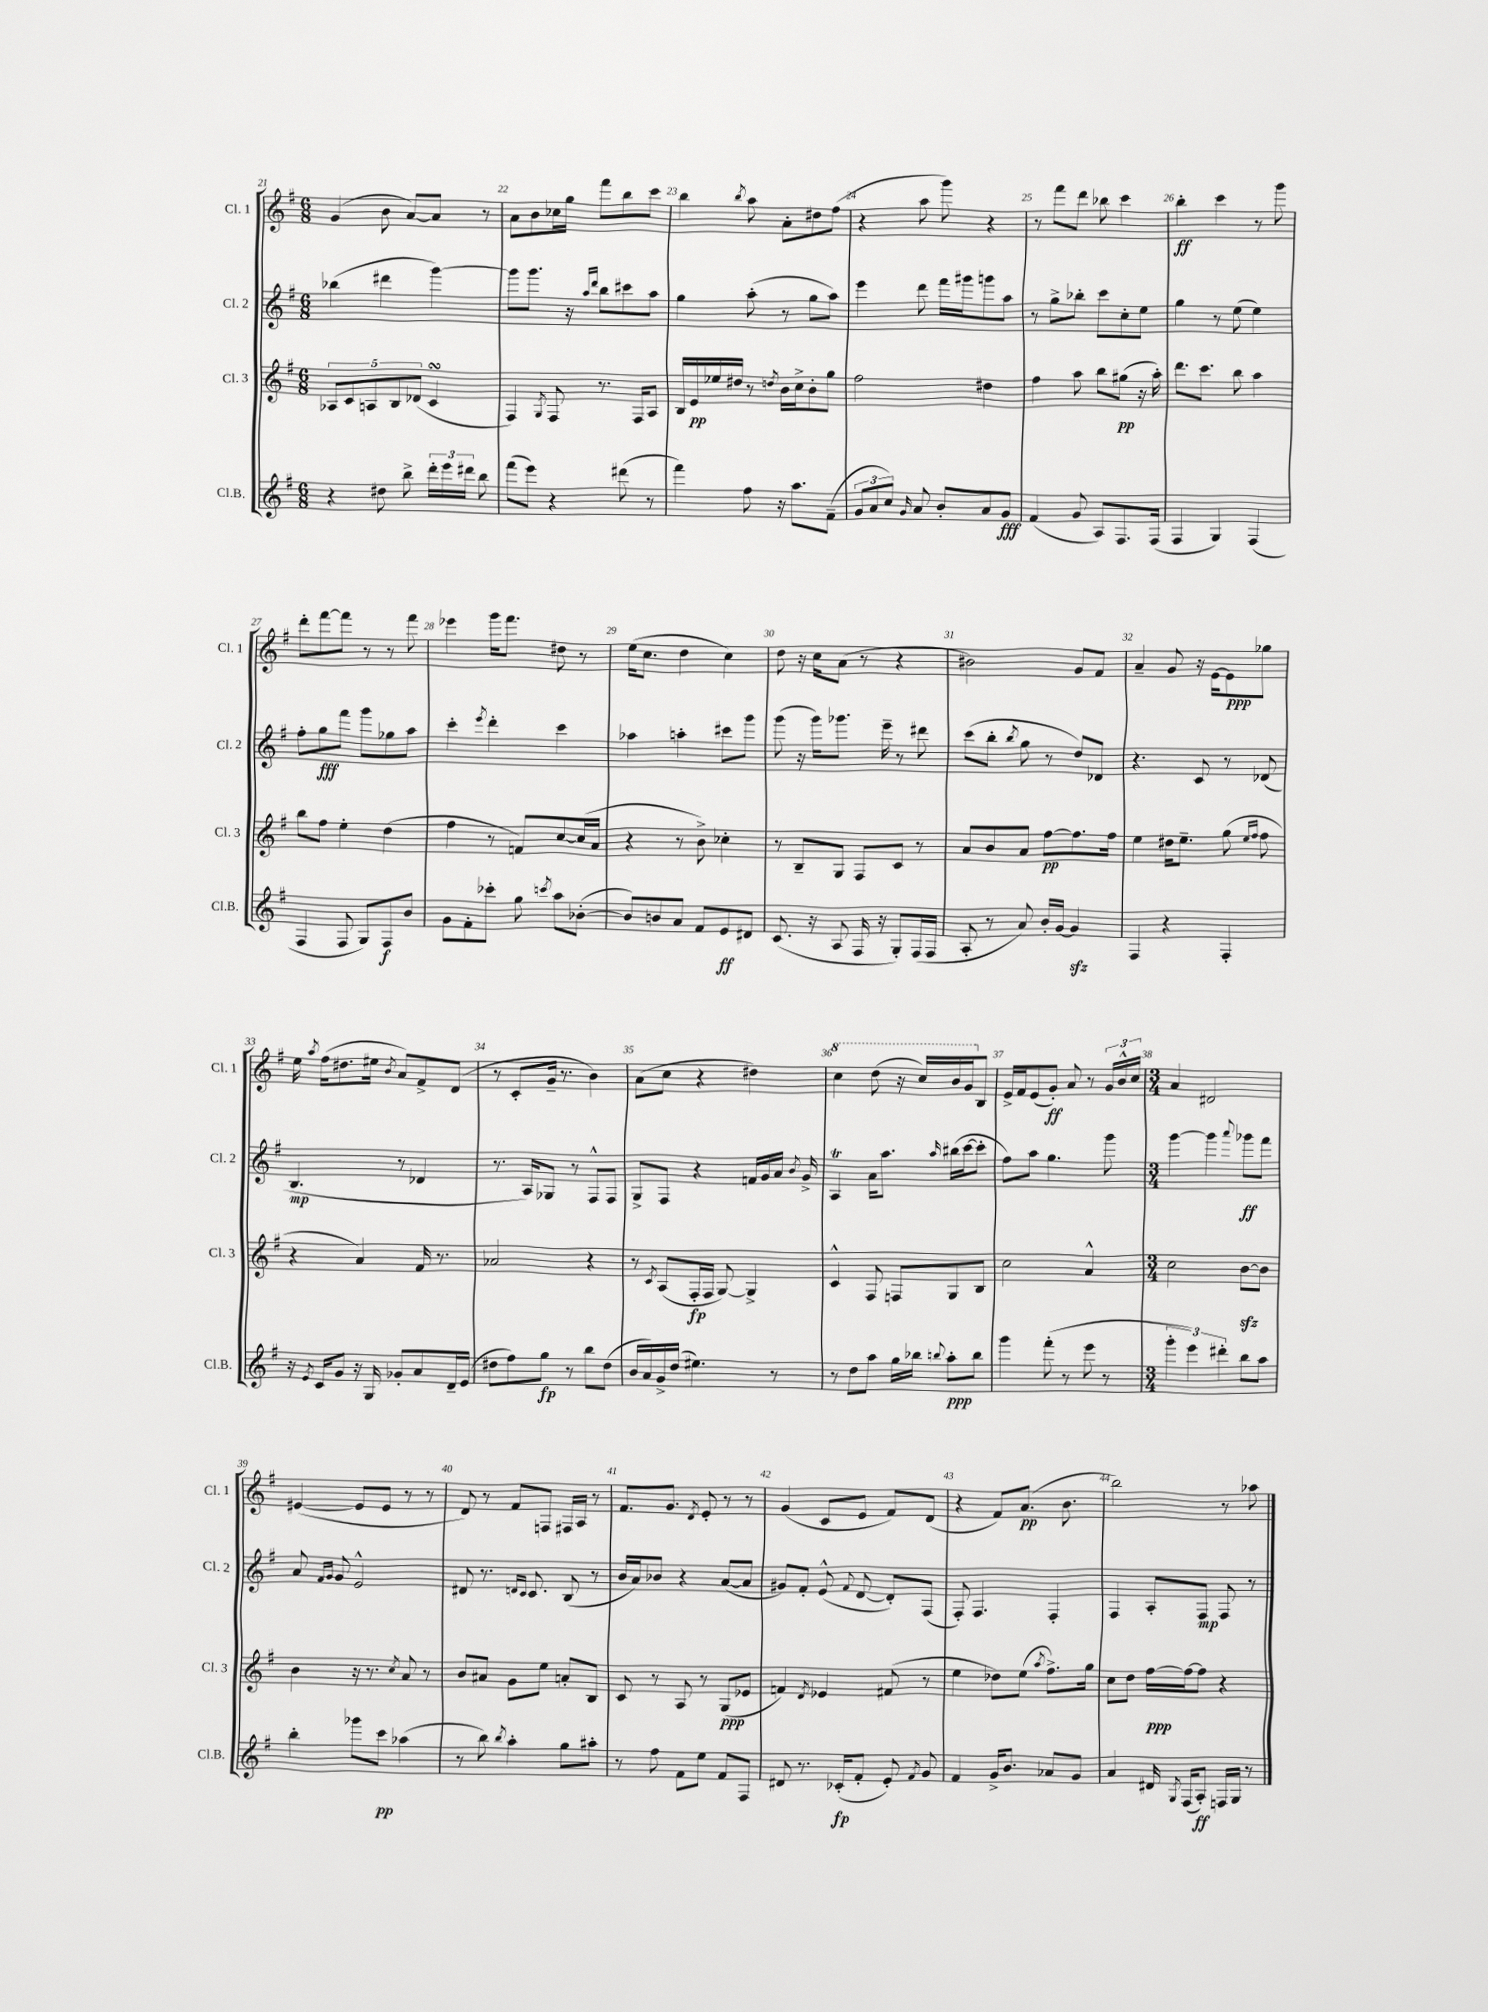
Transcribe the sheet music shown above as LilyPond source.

<<
\new StaffGroup <<
\new Staff = "s0" \with { instrumentName = "Cl. 1" shortInstrumentName = "Cl. 1" } {
    \clef treble \key g \major \numericTimeSignature \time 6/8
    \autoBeamOff g'4( b'8 a'8[~) a'8] r8 |
    a'8[ b'8 ces''16 g''16] fis'''8[ b''8 c'''8] |
    b''4 \acciaccatura { b''8 } a''8 a'8[-. dis''8 fis''8]( |
    r4 a''8 g'''8) r4 |
    r8 fis'''8[ d'''8] bes''8 c'''4 |
    b''4-.\ff c'''4 r8 g'''8 |
    d'''8[-. fis'''8~ fis'''8] r8 r8 fis'''8 |
    ees'''4 g'''16[ fis'''8.] dis''8 r8 |
    e''16[( c''8.] d''4 c''4) |
    d''8 r16 c''16[ a'8]( r8 r4 |
    bis'2) g'8[ fis'8] |
    a'4-- g'8 r16 e'16[~ e'8\ppp ges''8] |
    e''16 \acciaccatura { a''8 } fis''16[( dis''8. eis''16] \acciaccatura { b'8 } a'8[) fis'8-> d'8]( |
    r8 c'8[-. g'16]-- r8. b'4) |
    a'8[( c''8] r4 dis''4) |
    \ottava #1 c'''4 d'''8( r16 c'''16[) b''16 g''16 \ottava #0 b8] |
    e'16[-> fis'16 e'8( g'8]-.\ff) a'8 r8 \tuplet 3/2 { g'16[ b'16-^ c''16] } |
    \numericTimeSignature \time 3/4 a'4 dis'2 |
    eis'4~( eis'8[ eis'8] r8 r8 |
    d'8) r8 fis'8[ f8] fis16[ a16] r8 |
    fis'8.[ g'8.] \acciaccatura { d'8 } e'8-. r8 r8 |
    g'4( c'8[ e'8] fis'8[) d'8]( |
    r4 fis'8[) a'8.]\pp( b'8. |
    b''2) r8 aes''8 \bar "|." |
}
\new Staff = "s1" \with { instrumentName = "Cl. 2" shortInstrumentName = "Cl. 2" } {
    \clef treble \key g \major \numericTimeSignature \time 6/8
    \autoBeamOff bes''4( dis'''4 g'''4~) |
    g'''8[ g'''8.] r16 \grace { a''16[ d'''16] } b''8[ cis'''8 a''8] |
    g''4 a''8-.( r8 g''8[ a''8]) |
    e'''4 d'''8 fis'''16[ gis'''16 g'''8 a''8] |
    r8 g''8[-> bes''8]-. c'''8[ c''8-. e''8] |
    g''4 r8 e''8( e''4) |
    fis''8[-. g''8\fff fis'''8] g'''8[ ges''8 a''8] |
    c'''4-. \acciaccatura { e'''8 } d'''4-. c'''4 |
    aes''4 a''4-. cis'''8[ g'''8] |
    g'''8( r16 g'''16[) ges'''8.] e'''16-- r8 dis'''8 |
    c'''8[( b''8]-. \acciaccatura { b''8 } g''8 r8 d''8[) des'8] |
    r4. c'8 r8 des'8( |
    b4.\mp r8 des'4 |
    r8. a16[) ges8] r8 fis8[-^ fis8] |
    g8[-> fis8] r4 f'16[ g'16 a'16] \acciaccatura { b'8 } g'16-> |
    a4\trill a'16[ a''8.] \grace { a''16 } bis''16[( c'''16~ c'''8]-. |
    fis''8[) a''8] g''4. g'''8 |
    \numericTimeSignature \time 3/4 g'''4~ g'''4 \appoggiatura { a'''8 } ges'''8[\ff fis'''8] |
    a'8 \grace { fis'16[ g'16] } g'8 e'2-^ |
    dis'8 r8. \grace { d'16[ c'16] } c'8. b8( r8 |
    b'16[ a'16) bes'8] r4 a'8[~( a'8] |
    gis'8[) fis'8]-. e'8-^( \appoggiatura { fis'8 } d'8~ d'8[-.) fis8]( |
    fis8-.) fis4. fis4-. |
    fis4 a8[-. fis8]\mp fis8 r8 \bar "|." |
}
\new Staff = "s2" \with { instrumentName = "Cl. 3" shortInstrumentName = "Cl. 3" } {
    \clef treble \key g \major \numericTimeSignature \time 6/8
    \autoBeamOff \tuplet 5/4 { aes8[ c'8 a8 b8 des'8]( } c'4\turn |
    fis4) \acciaccatura { g8 } fis8 r8. fis16[ a8] |
    b16[ e'16\pp ees''16 dis''16] r8 \acciaccatura { d''8 } b'16[ c''16-> b'8-. g''8] |
    fis''2 dis''4 |
    fis''4 a''8 b''8[ gis''8]\pp( r16 a''16-.) |
    d'''8.[ c'''8.] b''8 a''4 |
    b''8[ fis''8] e''4-. d''4( |
    fis''4 r8 f'8[) c''8~ c''16( a'16] |
    r4 r8 b'8->) ces''4-. |
    r8 b8[-- g8] fis8[ c'8] r8 |
    a'8[ b'8 a'8] fis''8[~\pp fis''8. fis''16] |
    e''4 dis''16[ e''8.]-- g''8( \grace { e''16[ fis''16] } fis''8 |
    r4 a'4) fis'16 r8. |
    aes'2 r4 |
    r8 \acciaccatura { c'8 } a8[( fis16-.\fp fis16] g8~) g4-> |
    c'4-^ fis8 f8[ g8 b8] |
    c''2 a'4-^ |
    \numericTimeSignature \time 3/4 c''2 b'8[~\sfz b'8] |
    b'4 r16 r8. \acciaccatura { c''8 } a'8 r8 |
    b'8[ ais'8] g'8[ e''8] a'8[-. b8] |
    c'8 r8 a8 r8 g8[\ppp( ees'8] |
    f'4) \acciaccatura { d'8 } ees'4 fis'8( r8 |
    e''4 des''8[) e''8]( \acciaccatura { a''8 } fis''8.[->) g''16] |
    c''8[ d''8] fis''16[~\ppp fis''16~ fis''8] r4 \bar "|." |
}
\new Staff = "s3" \with { instrumentName = "Cl.B." shortInstrumentName = "Cl.B." } {
    \clef treble \key g \major \numericTimeSignature \time 6/8
    \autoBeamOff r4 dis''8 b''8-> \tuplet 3/2 { d'''16[-. e'''16 dis'''16] } b''8 |
    fis'''8[( e'''8]) r4 dis'''8( r8 |
    fis'''4) fis''8 r16 a''8.[ fis'8]--( |
    \tuplet 3/2 { g'8[ a'8 c''8]) } \grace { g'16 } a'8 b'8[-. a'8 g'8]\fff |
    fis'4( g'8 a8[) fis8. fis16]( |
    fis4 g4) fis4( |
    fis4 fis8 g8[) fis8\f b'8] |
    g'8[ fis'8-. ces'''8]-. g''8 \acciaccatura { c'''8 } a''8[ bes'8]~-.( |
    bes'8[) b'8 a'8] fis'8[ e'8\ff dis'8] |
    c'8.( r16 a8 fis16 r16 g8[-.) fis16( fis16] |
    a8-. r8 a'8) b'16[-. g'16]~ g'4\sfz |
    fis4 r4 fis4-. |
    r16 \acciaccatura { e'8 } c'16[ g'8] r16 g16 ges'8[-. a'8 d'16-- e'16]( |
    dis''8[ fis''8) g''8]\fp r8 b''8[ dis''8]( |
    b'16[ a'16) g'16-> d''16]( eis''4.) r8 |
    r8 d''8[ a''8] g''16[ bes''16] \appoggiatura { b''8 } a''8[-.\ppp b''8] |
    g'''4 fis'''8-.( r8 e'''8 r8 |
    \numericTimeSignature \time 3/4 \tuplet 3/2 { g'''4-. e'''4) dis'''4-. } b''8[ a''8] |
    b''4-. ges'''8[ c'''8]\pp aes''4( |
    r8 b''8) \acciaccatura { b''8 } a''4-. g''8[ ais''8]-. |
    r8 fis''8 fis'8[ e''8] fis'8[ fis8] |
    dis'8 r8. ces'16[-.\fp( fis'8]-. e'8-.) \acciaccatura { fis'8 } g'8 |
    fis'4 g'16[-> b'8.] aes'8[ g'8] |
    a'4 dis'16 \acciaccatura { g8 } fis16[( a8]-.\ff) f16[ g16] r8 \bar "|." |
}
>>
>>
\layout { \context { \Score currentBarNumber = #21 \override BarNumber.break-visibility = ##(#f #t #t) barNumberVisibility = #all-bar-numbers-visible } }
